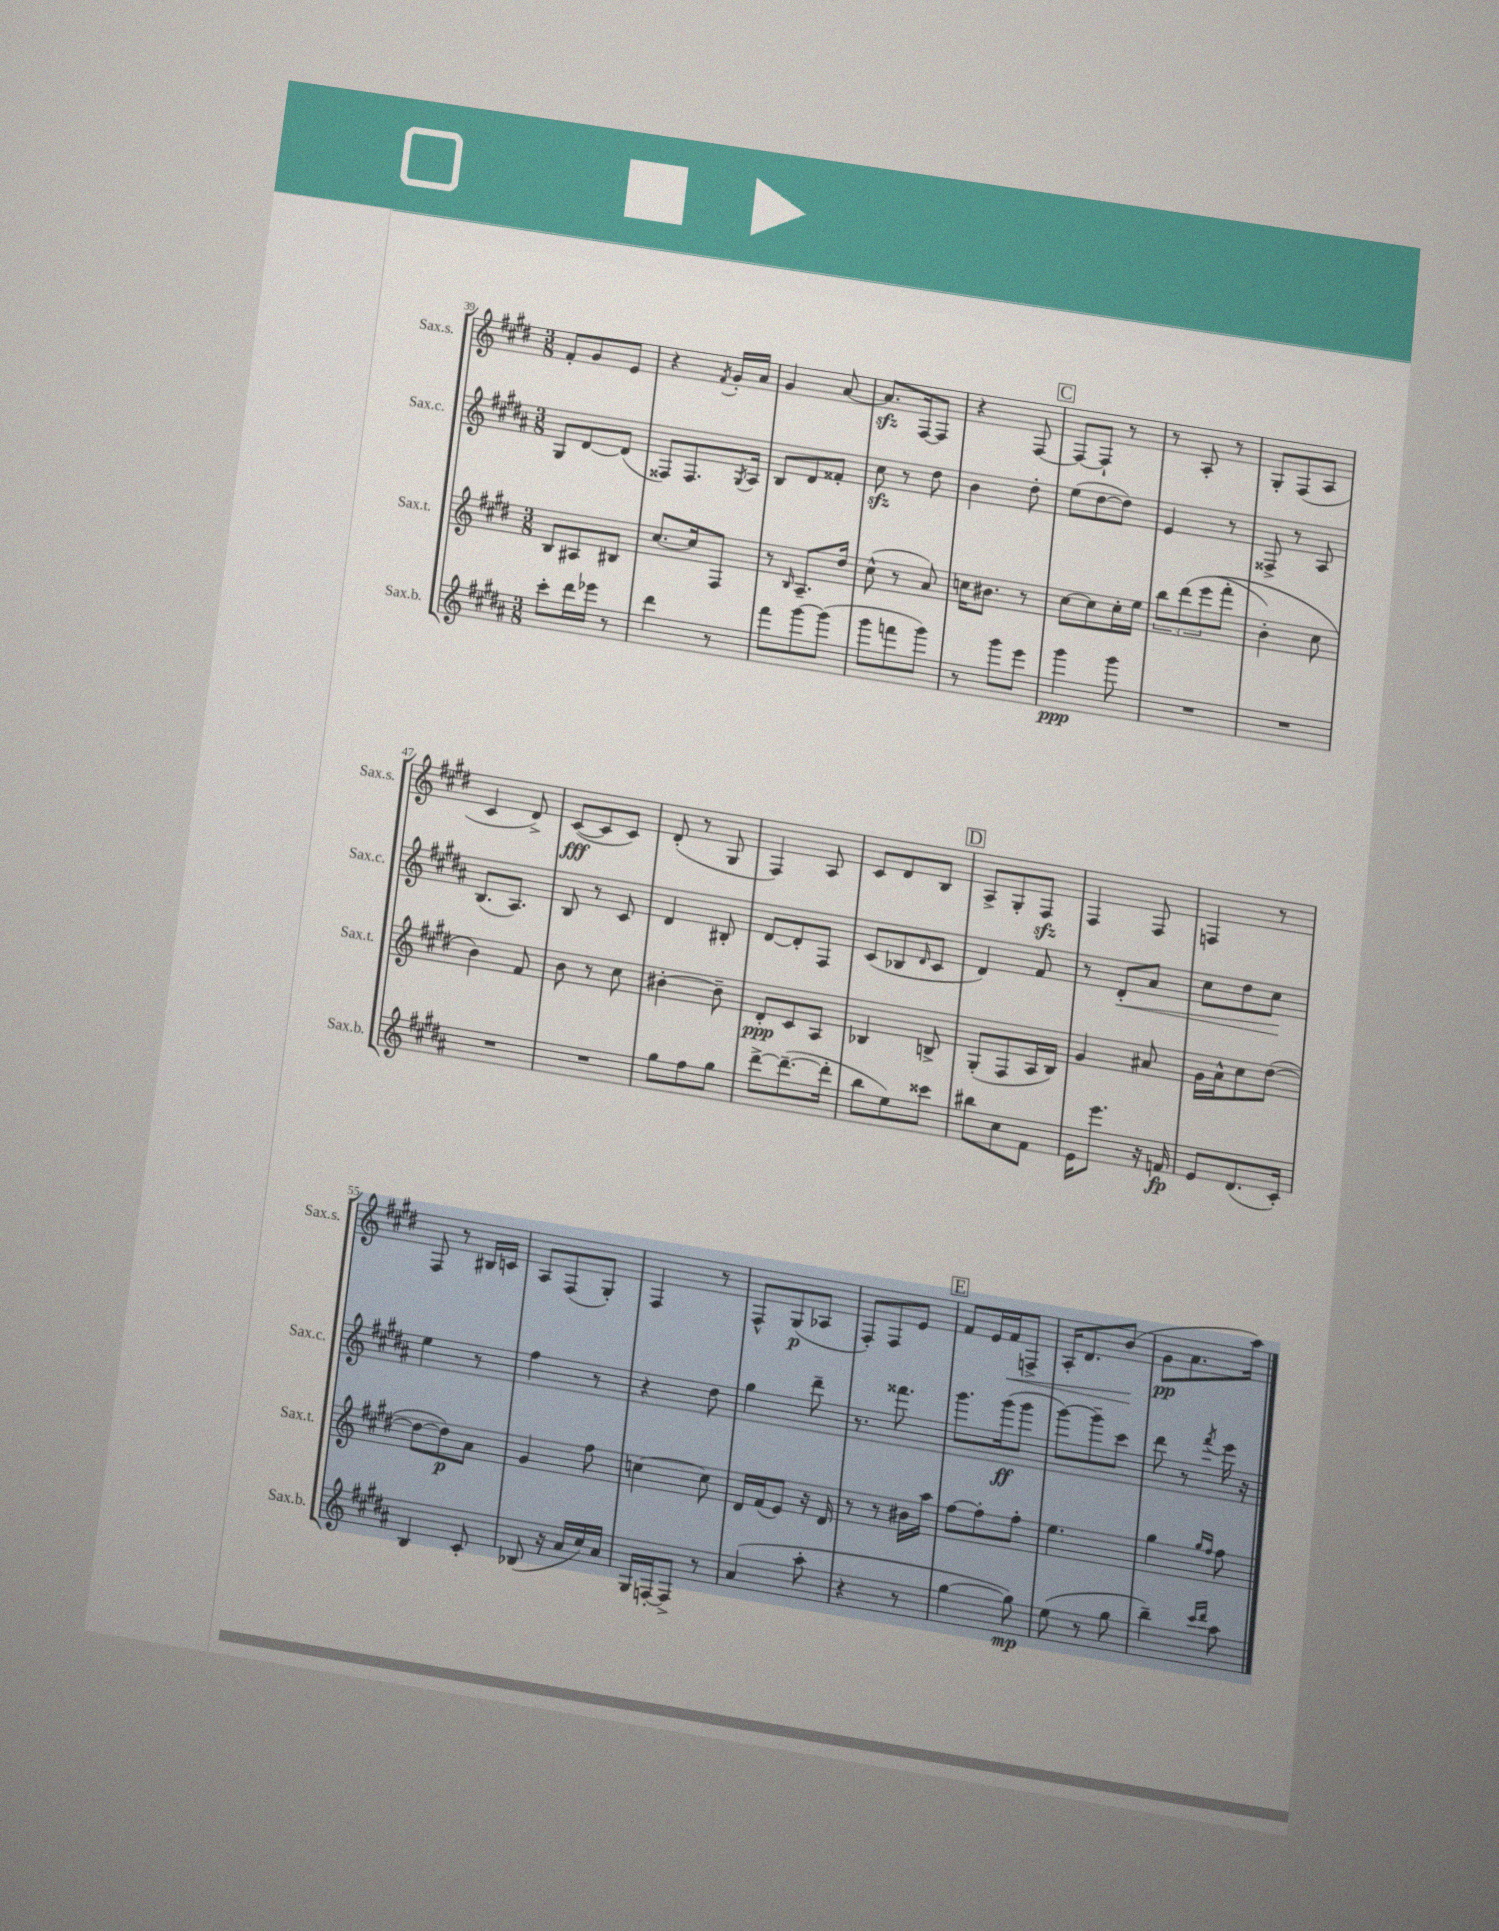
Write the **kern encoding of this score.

**kern	**dynam	**kern	**dynam	**kern	**dynam	**kern	**dynam
*part4	*part4	*part3	*part3	*part2	*part2	*part1	*part1
*staff4	*staff4	*staff3	*staff3	*staff2	*staff2	*staff1	*staff1
*I"Sax.b.	*	*I"Sax.t.	*	*I"Sax.c.	*	*I"Sax.s.	*
*I'Sax.b.	*	*I'Sax.t.	*	*I'Sax.c.	*	*I'Sax.s.	*
*clefG2	*	*clefG2	*	*clefG2	*	*clefG2	*
*k[f#c#g#d#a#]	*	*k[f#c#g#d#]	*	*k[f#c#g#d#a#]	*	*k[f#c#g#d#]	*
*M3/8	*	*M3/8	*	*M3/8	*	*M3/8	*
=39	=39	=39	=39	=39	=39	=39	=39
8ccc#'\L	.	8B/L	.	8G#/L	.	8f#'/L	.
16ddd#\L	.	8A#X/	.	[8d#/	.	8g#/	.
16eee-X\JJ	.	.	.	.	.	.	.
8r	.	8B#X/J	.	(8d#/J]	.	8e/J	.
=40	=40	=40	=40	=40	=40	=40	=40
4ddd#\	.	[8.cc#/L	.	8F##X/L)	.	4r	.
.	.	.	.	8.F##/	.	.	.
.	.	16cc#/k]	.	.	.	.	.
.	.	.	.	.	.	8qf#/	.
8r	.	8F#/J	.	.	.	16g#'/LL	.
.	.	.	.	8qG#/	.	.	.
.	.	.	.	16A#/Jk	.	16a/JJ	.
=41	=41	=41	=41	=41	=41	=41	=41
8fff#\L	.	8r	.	8B/L	.	4g#/	.
.	.	16qqB/	.	.	.	.	.
[8ggg#\	.	8.A~/L	.	8d#/	.	.	.
(8ggg#\J]	.	.	.	8f##X'/J	.	[8a/	.
.	.	16dd#/Jk	.	.	.	.	.
=42	=42	=42	=42	=42	=42	=42	=42
8ggg#\L	.	(8cc#^^\	.	8cc#zz\	.	8.azz/L]	.
8fffn\	.	8r	.	8r	.	.	.
.	.	.	.	.	.	[16F#/k	.
8ggg#\J)	.	8a/)	.	8dd#\	.	8F#/J]	.
=43	=43	=43	=43	=43	=43	=43	=43
8r	.	16ccn\KL	.	4b\	.	4r	.
.	.	8.b#X\J	.	.	.	.	.
8ggg#\L	.	.	.	.	.	.	.
8eee\J	.	8r	.	8dd#'\	.	[8F#/	.
!!LO:REH:place=s1:t=C
=44	=44	=44	=44	=44	=44	=44	=44
4ggg#\	ppp	[8cc#\L	.	(8ee\L	.	8F#/L_	.
.	.	8cc#\]	.	[8dd#\	.	8F#`/J]	.
8ggg#\	.	16cc#'\L	.	8dd#\J])	.	8r	.
.	.	16ee\JJ	.	.	.	.	.
=45	=45	=45	=45	=45	=45	=45	=45
4.r	.	12bb\L	.	4e/	.	8r	.
.	.	(12ddd#\	.	.	.	.	.
.	.	.	.	.	.	8A'/	.
.	.	(12eee\	.	.	.	.	.
.	.	8fff#'\J	.	8r	.	8r	.
=46	=46	=46	=46	=46	=46	=46	=46
4.r	.	4b'\)	.	8F##X^/	.	8G#'/L	.
.	.	.	.	8r	.	(8F#/	.
.	.	8cc#\	.	8A#/	.	8A/J	.
!!LO:LB:g=z
=47	=47	=47	=47	=47	=47	=47	=47
4.r	.	4b\)	.	(8.B/L	.	4c#/	.
.	.	.	.	8.A#/J)	.	.	.
.	.	8f#/	.	.	.	8d#^/)	.
=48	=48	=48	=48	=48	=48	=48	=48
4.r	.	8b\	.	8B/	.	([8c#/L	fff
.	.	8r	.	8r	.	8c#/]	.
.	.	8cc#\	.	8c#/	.	8c#/J)	.
=49	=49	=49	=49	=49	=49	=49	=49
8gg#\L	.	[4b#X'\	.	4d#/	.	(8d#'/	.
8ff#\	.	.	.	.	.	8r	.
8gg#\J	.	8b#~\]	.	8B#X'/	.	8G#/	.
=50	=50	=50	=50	=50	=50	=50	=50
[8ddd#^\L	.	8d#'/L	ppp	[8d#/L	.	4F#/)	.
(8.ddd#~\_	.	8c#/	.	8d#'/]	.	.	.
.	.	8A/J	.	8F#/J	.	8A/	.
16ddd#'\Jk]	.	.	.	.	.	.	.
=51	=51	=51	=51	=51	=51	=51	=51
8bb\L	.	4B-X/	.	(8c#/L	.	8c#/L	.
8ee\)	.	.	.	8B-X/	.	8d#/	.
.	.	.	.	16qqd#/	.	.	.
8ccc##X\J	.	8Bn^/	.	8c#/J	.	8B/J	.
!!LO:REH:place=s1:t=D
=52	=52	=52	=52	=52	=52	=52	=52
8bb#X\L	.	(8G#'/L	.	4d#/)	.	8A^/L	.
8cc#\	.	8F#/	.	.	.	8G#'/	.
8f#\J	.	16A/L	.	8f#/	.	8F#zz/J	.
.	.	16B/JJ)	.	.	.	.	.
=53	=53	=53	=53	=53	=53	=53	=53
16e\KL	.	4g#/	.	8r	.	4F#/	.
8.eee\J	.	.	.	.	.	.	.
!	!	!	!	!	!LO:HP:b	!	!
.	.	.	.	8d#'/L	<	.	.
16r	.	8a#X/	.	8a#/J	.	8F#/	.
16fn/	fp	.	.	.	.	.	.
=54	=54	=54	=54	=54	=54	=54	=54
8e/L	.	16g#\LL	.	8cc#\L	.	4Fn/	.
.	.	16a^^\J	.	.	.	.	.
(8.d#/	.	8cc#\	.	8dd#\	.	.	.
.	.	([8dd#\J	.	8cc#\J	.	8r	.
16c#'/Jk)	.	.	.	.	.	.	.
.	.	.	.	.	[	.	.
!!LO:LB:g=z
=55	=55	=55	=55	=55	=55	=55	=55
4B/	.	8dd#\L_	.	4ee\	.	8F#/	.
.	.	8dd#\])	p	.	.	8r	.
8c#'/	.	8a\J	.	8r	.	16B#X/LL	.
.	.	.	.	.	.	16cn/JJ	.
=56	=56	=56	=56	=56	=56	=56	=56
(8B-X/	.	4g#/	.	4ff#\	.	8A/L	.
16r	.	.	.	.	.	(8F#/	.
16a#/LL	.	.	.	.	.	.	.
16cc#/)	.	8ff#\	.	8r	.	8G#'/J)	.
16a#/JJ	.	.	.	.	.	.	.
=57	=57	=57	=57	=57	=57	=57	=57
16G#/LL	.	[4ccn\	.	4r	.	4F#/	.
[16Fn'/J	.	.	.	.	.	.	.
8F^/J]	.	.	.	.	.	.	.
8r	.	8cc\]	.	8dd#\	.	8r	.
=58	=58	=58	=58	=58	=58	=58	=58
(4a#/	.	16d#/LL	.	4gg#\	.	8F#^^/L	.
.	.	(16f#/J	.	.	.	.	.
.	.	8e/J)	.	.	.	(8G#/	p
8aa#'\	.	16r	.	8ddd#~\	.	8A-X/J	.
.	.	16d#/	.	.	.	.	.
=59	=59	=59	=59	=59	=59	=59	=59
4r	.	8r	.	8.r	.	8F#'/L)	.
.	.	8r	.	.	.	8F#/	.
.	.	.	.	8.fff##X\	.	.	.
8r	.	16b#X\LL	.	.	.	8e/J	.
.	.	16aa\JJ	.	.	.	.	.
!!LO:REH:place=s1:t=E
=60	=60	=60	=60	=60	=60	=60	=60
[4gg#\	.	[8ff#\L	.	8.ggg#\L	.	8f#/L	.
.	.	8ff#'\]	.	.	.	16e/L	.
!	!	!	!	!	!	!	!LO:HP:b
.	.	.	.	(16ggg#\k	ff	16f#/J	<
8gg#\])	mp	8ff#'\J	.	8ggg#\J	.	8Fn^/J	.
=61	=61	=61	=61	=61	=61	=61	=61
(8ee\	.	4.ee\	.	[8ggg#\L)	.	16A'/KL	.
.	.	.	.	.	.	8.d#/	.
8r	.	.	.	8ggg#~\]	.	.	.
8gg#\	.	.	.	8ccc#\J	.	(8b/J	.
.	.	.	.	.	.	.	[
=62	=62	=62	=62	=62	=62	=62	=62
4bb~\)	.	4gg#\	.	8ddd#\	.	8g#\L	pp
.	.	.	.	8r	.	8.a\	.
16qqccc#/LL	.	16qqgg#/LL	.	.	.	.	.
16qqddd#/JJ	.	16qqff#/JJ	.	8qfff#/	.	.	.
8aa#\	.	8ff#\	.	16eee\	.	.	.
.	.	.	.	16r	.	16aa\Jk)	.
==	==	==	==	==	==	==	==
*-	*-	*-	*-	*-	*-	*-	*-
